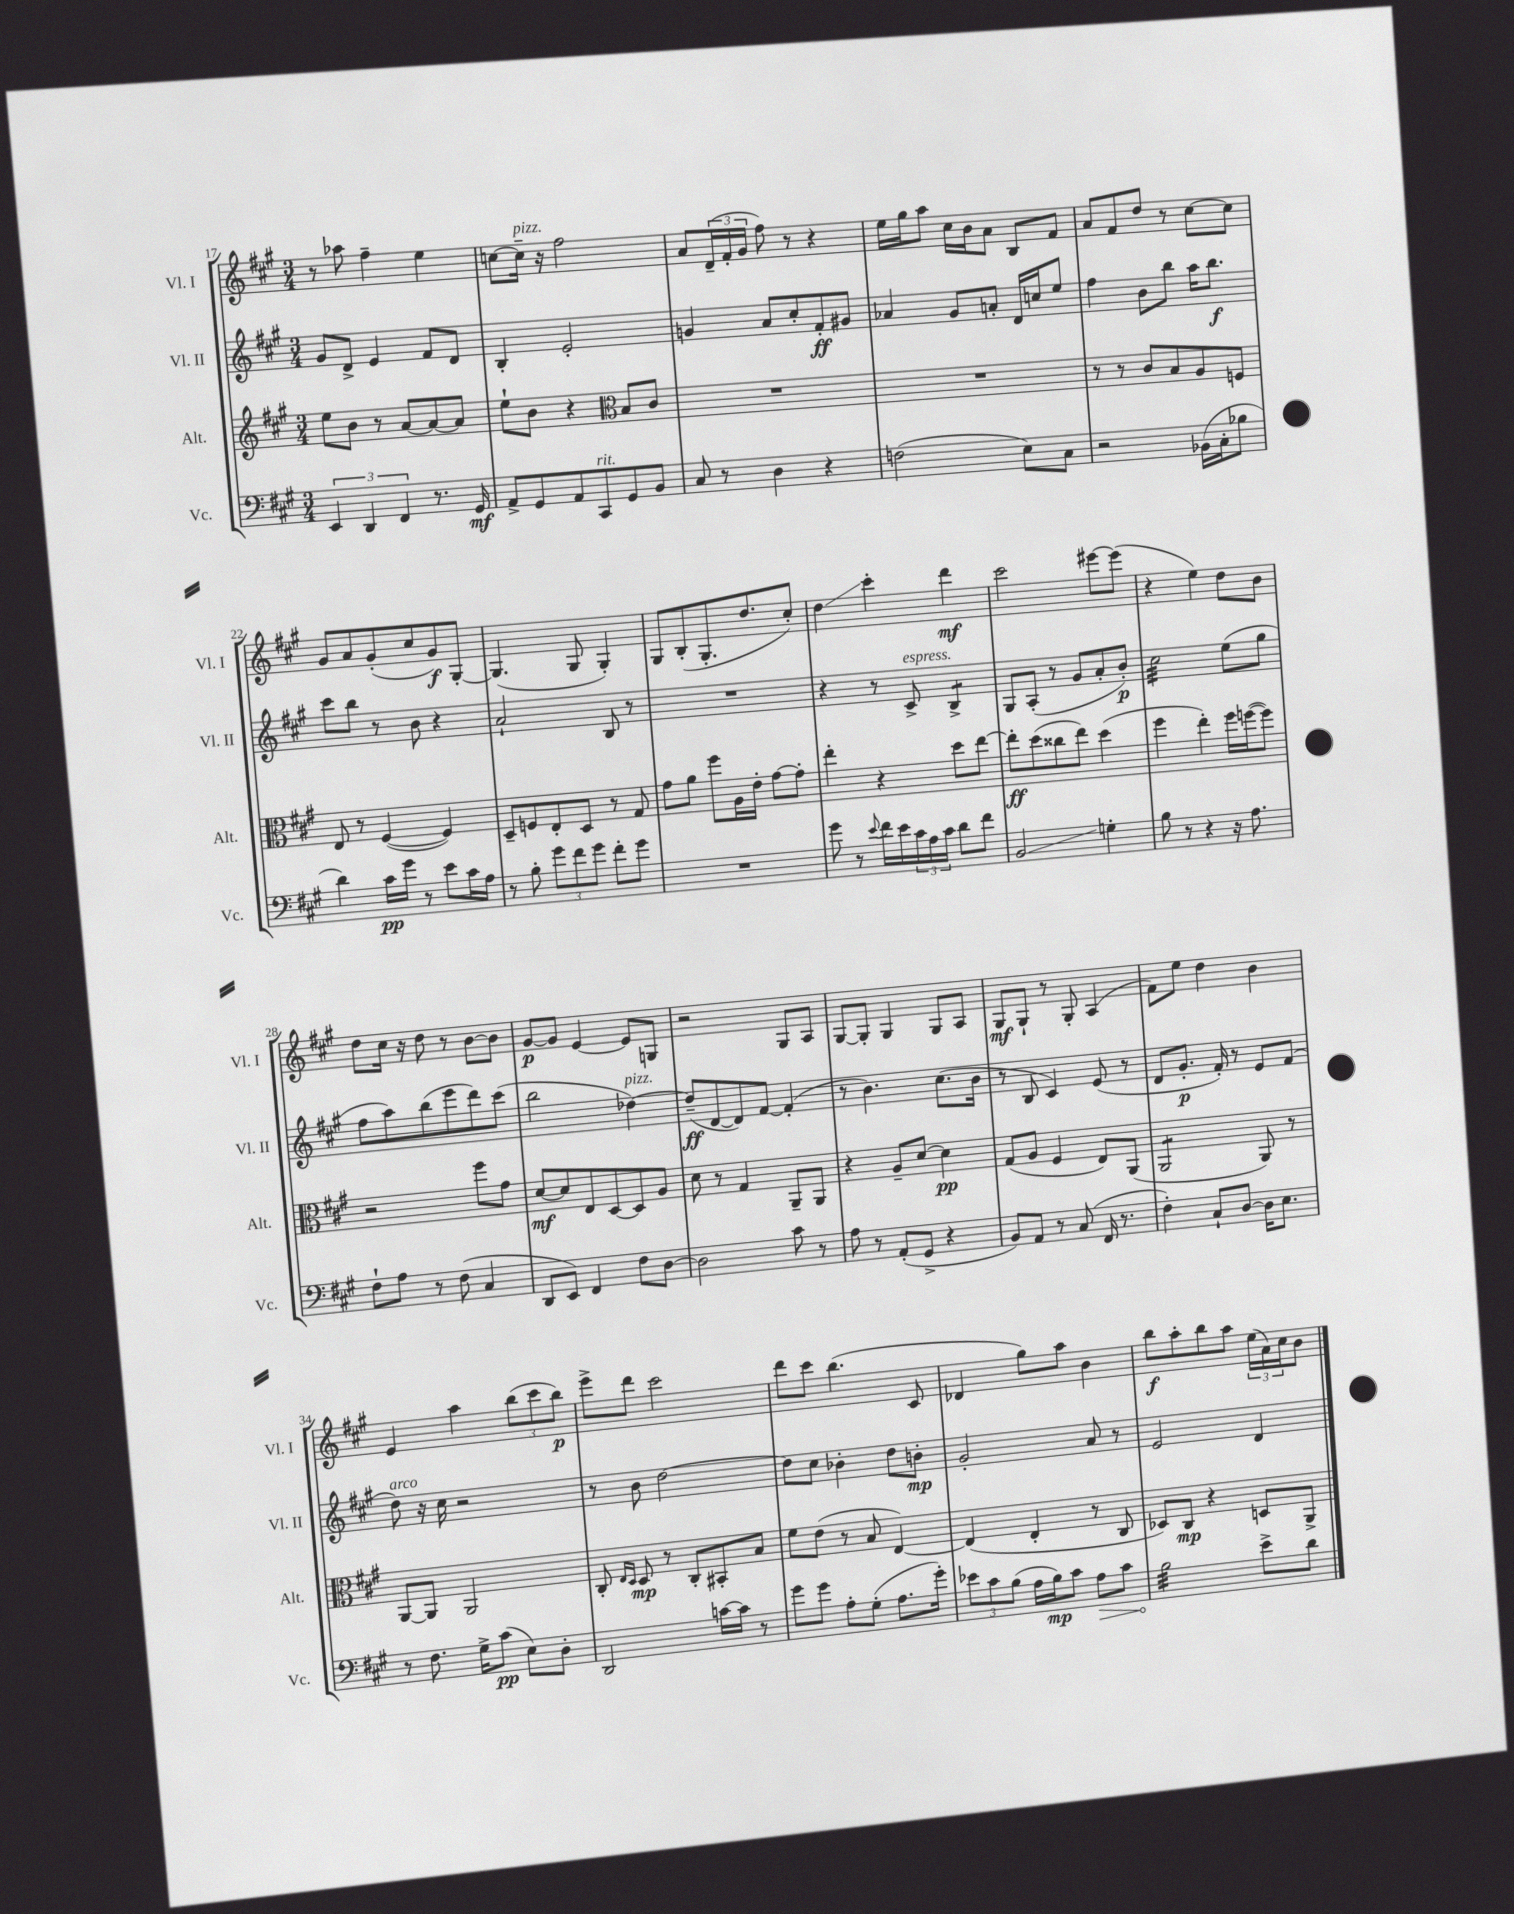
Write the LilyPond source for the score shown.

<<
\new StaffGroup <<
\new Staff = "s0" \with { instrumentName = "Vl. I" shortInstrumentName = "Vl. I" } {
    \clef treble \key a \major \numericTimeSignature \time 3/4
    r8 aes''8 fis''4-- e''4 |
    c''8~ c''16--^\markup { \italic "pizz." } r16 fis''2 |
    a'8 \tuplet 3/2 { d'16--( fis'16-. gis'16 } fis''8) r8 r4 |
    e''16 gis''16 a''8 cis''16 b'16 a'8 b8 fis'8 |
    a'8 fis'8 d''8 r8 cis''8~ cis''8 |
    gis'8 a'8 gis'8-.( cis''8 gis'8\f) gis8~-. |
    gis4.( gis8 gis4-.) |
    gis8 b8-.( gis8.-. d''8. cis''8-.) |
    d''4\glissando cis'''4-. d'''4\mf |
    cis'''2 eis'''8~ eis'''8( |
    r4 e''4) d''8 b'8 |
    d''8 cis''16 r16 d''8 r8 b'8~ b'8 |
    gis'8~\p gis'8 e'4~ e'8 g8 |
    r2 gis8 a8 |
    gis8~ gis8-. gis4 gis8 a8 |
    gis8\mf gis8-! r8 gis8-. a4( |
    fis'8) e''8 d''4 b'4 |
    e'4 a''4 \tuplet 3/2 { b''8( cis'''8 b''8\p) } |
    e'''8-> d'''8 cis'''2 |
    d'''8 cis'''8 b''4.( cis'8 |
    des'4 gis''8) a''8 b'4 |
    b''8\f a''8-. b''8 a''8 \tuplet 3/2 { e''16( a'16) cis''16 } b'8 \bar "|." |
}
\new Staff = "s1" \with { instrumentName = "Vl. II" shortInstrumentName = "Vl. II" } {
    \clef treble \key a \major \numericTimeSignature \time 3/4
    gis'8 d'8-> e'4 fis'8 d'8 |
    b4-. e'2-. |
    g'4 a'8 cis''8-. fis'8-.\ff gis'8 |
    aes'4 gis'8 a'8-. d'16 c''16 e''8 |
    fis''4 b'8 b''8 a''16 b''8.\f |
    cis'''8 b''8 r8 b'8 r4 |
    a'2-! b8 r8 |
    R2. |
    r4 r8 cis'8->^\markup { \italic "espress." } b4:8-> |
    gis8 a8-.( r8 gis'8 a'8-. b'8-.\p) |
    cis''2:32 e''8( gis''8 |
    fis''8 a''8) b''8( e'''8 d'''8) cis'''8( |
    b''2 des''4~^\markup { \italic "pizz." }) |
    des''8--\ff( d'8~ d'8) fis'8~ fis'4-.( |
    r8 b'4.) cis''8.( b'16 |
    r8 b8 cis'4) e'8( r8 |
    d'8 gis'8.-.\p fis'16-.) r8 e'8 fis'8( |
    d''8^\markup { \italic "arco" }) r16 cis''16 r2 |
    r8 b'8 d''2~ |
    d''8 cis''8 bes'4-. d''8 b'8-.\mp |
    gis'2-. a'8 r8 |
    e'2 d'4 \bar "|." |
}
\new Staff = "s2" \with { instrumentName = "Alt." shortInstrumentName = "Alt." } {
    \clef treble \key a \major \numericTimeSignature \time 3/4
    e''8 b'8 r8 a'8~ a'8~ a'8 |
    e''8-! b'8 r4 \clef alto b8 cis'8 |
    R2. |
    R2. |
    r8 r8 cis'8 b8 a8 f8 |
    e8 r8 fis4~( fis4) |
    d8-- f8 e8-. d8 r8 gis8 |
    gis'8 a'8 fis''8 a16 e'16-. gis'8~ gis'8-. |
    e''4-. r4 d''8 e''8~ |
    e''8-.\ff d''8( cisis''8 e''8) d''4( |
    fis''4 e''4-.) fis''16 f''16~( f''8) |
    r2 fis''8 gis'8 |
    d'8~\mf d'8 e8 d8~ d8 a8 |
    d'8 r8 gis4 a,8-- a,8 |
    r4 a8-- d'8~ d'4\pp |
    gis8( a8 fis4 e8) a,8( |
    a,2:8 a,8) r8 |
    a,8~ a,8 a,2 |
    cis8-. \grace { e16 d16 } d8\mp r8 cis8-. bis,8-. b8 |
    fis'8 e'8( r8 b8 e4~) |
    e4( e4-. r8 cis8 |
    des8) cis8\mp r4 d8 a,8-> \bar "|." |
}
\new Staff = "s3" \with { instrumentName = "Vc." shortInstrumentName = "Vc." } {
    \clef bass \key a \major \numericTimeSignature \time 3/4
    \tuplet 3/2 { e,4 d,4 fis,4 } r8. gis,16\mf |
    a,8-> gis,8 a,8 cis,8^\markup { \italic "rit." } gis,8 b,8 |
    cis8 r8 d4 r4 |
    f2( e8) cis8 |
    r2 bes,16( cis16-. bes8 |
    d'4) cis'16\pp gis'16 r8 e'8 cis'16 a16 |
    r8 b8-. \tuplet 3/2 { gis'8 fis'8 gis'8 } fis'8-. gis'8 |
    R2. |
    gis'8 r8 \appoggiatura { e'8 } fis'16 e'16 \tuplet 3/2 { cis'16 a16 cis'16 } d'8 fis'8 |
    b,2\glissando g4-. |
    b8 r8 r4 r16 a8. |
    fis8-! a8 r8 fis8( cis4 |
    d,8 e,8) fis,4 fis8 d8~ |
    d2 cis'8 r8 |
    a8 r8 a,8-.( gis,8-> r4 |
    b,8) a,8 r8 cis8( fis,16 r8. |
    fis4-.) cis8-! d8~ d16 e8. |
    r8 fis8. gis16-> cis'8\pp( e8) d8-. |
    d,2 c'16~ c'16 r8 |
    gis'8 gis'8 a8-. gis8-.( a8. gis'16-.) |
    \tuplet 3/2 { ees'8 cis'8 b8( } a16 b16\mp) cis'8 \once \override Hairpin.circled-tip = ##t a8\> cis'8 |
    b2:32\! e'8-> d'8 \bar "|." |
}
>>
>>
\layout { \context { \Score currentBarNumber = #17 } }
